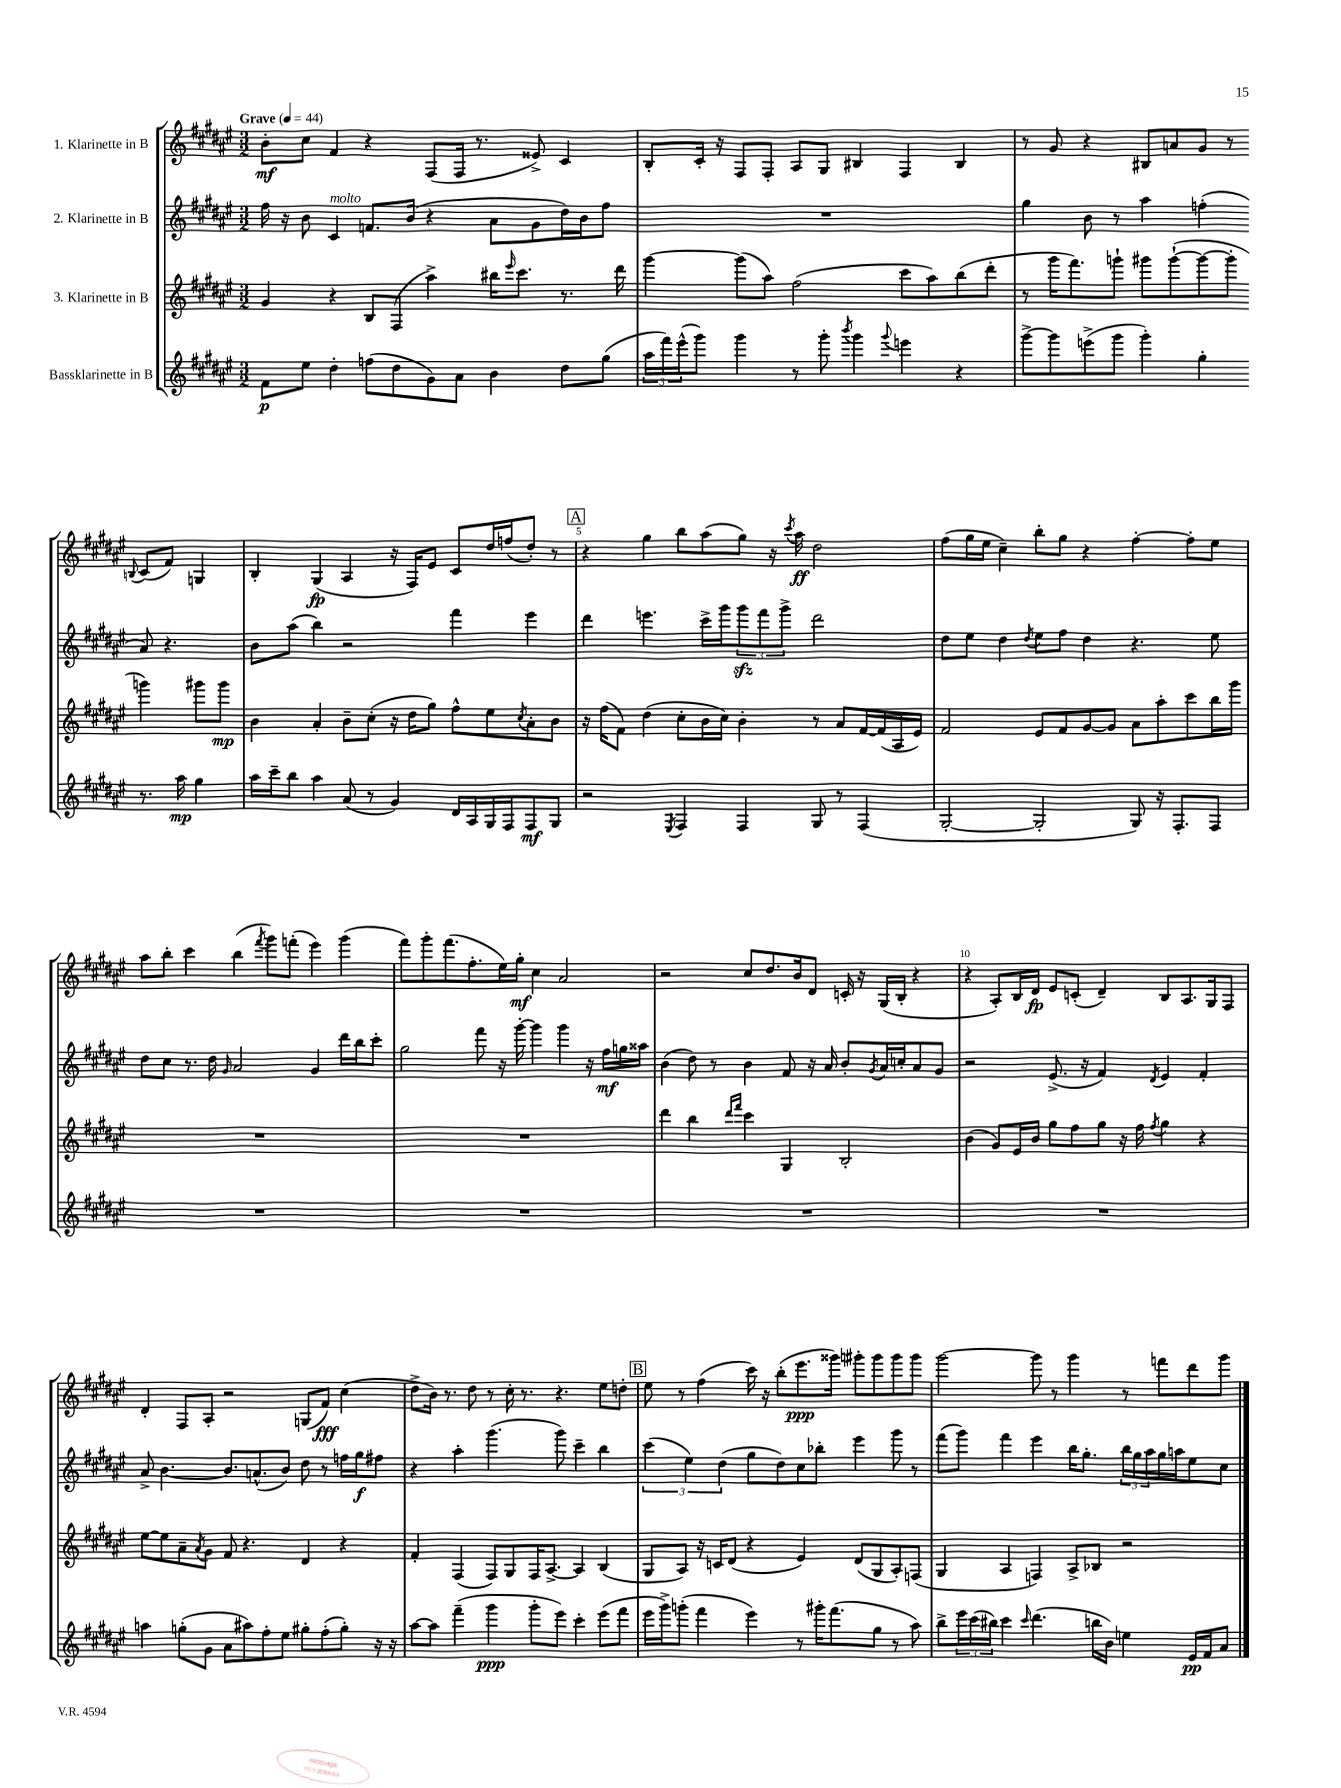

**kern	**kern	**kern	**kern
*staff4	*staff3	*staff2	*staff1
*clefG2	*clefG2	*clefG2	*clefG2
*k[f#c#g#d#a#e#]	*k[f#c#g#d#a#e#]	*k[f#c#g#d#a#e#]	*k[f#c#g#d#a#e#]
*M3/2	*M3/2	*M3/2	*M3/2
*MM44	*MM44	*MM44	*MM44
8f#	4g#	16ff#	8b'
.	.	16r	.
8ee#	.	8b	8cc#
4dd#'	4r	4c#	4f#
(8ff	8B	8.f	4r
8dd#	(8F#	.	.
.	.	(16b	.
8g#)	4aa#^)	4r	(8F#
8a#	.	.	16F#
.	.	.	8.r
4b	16bb#	8a#	.
.	16qqeee#	.	.
.	8.ccc#	.	.
.	.	8g#	8e##^)
8dd#	8.r	16dd#)	4c#
.	.	16b	.
(8gg#	.	8ff#	.
.	16ddd#	.	.
=	=	=	=
24aa#	[4ggg#	1.r	8B'
24fff#)	.	.	.
(24eee#^^	.	.	.
8ggg#)	.	.	16c#'
.	.	.	16r
4ggg#	(8ggg#]	.	8F#
.	8aa#)	.	8F#'
8r	(2ff#	.	8A#
8ggg#'	.	.	8G#
8qbbb	.	.	.
4ggg#	.	.	4B#
8qqggg#	.	.	.
4eee	8ccc#	.	4F#
.	8aa#)	.	.
4r	(8bb	.	4B#
.	8ddd#'	.	.
=	=	=	=
[8ggg#^	8r	4gg#	8r
8ggg#]	16ggg#	.	8g#
.	8.fff#)	.	.
(8eee^	.	8b	4r
8ggg#	8ggg`	8r	.
4ggg#')	8ggg#	4aa#	8B#
.	([8ggg#`	.	8a
4gg#'	8ggg#_	(4ff'	8g#
.	8ggg#']	.	8r
.	.	.	8qqB
8.r	4ggg)	8a#)	(8c#
.	.	4.r	8f#)
16aa#	.	.	.
4gg#	8ggg#	.	4G
.	8ggg#	.	.
=	=	=	=
16aa#	4b	8b	4B'
16ccc#~	.	.	.
8bb	.	(8aa#	.
4aa#	4a#'	4bb)	(4G#
(8a#	8b~	2r	4A#
8r	(8cc#'	.	.
4g#)	16r	.	16r
.	16dd#	.	16F#)
.	8gg#)	.	8e#
16d#	8ff#^^	4fff#	8c#
16A#	.	.	.
16G#	8ee#	.	16dd#
16F#	.	.	(16ff
.	8qcc#	.	.
8F#	8a#'	4eee#	8dd#')
8G#	8b	.	8r
=	=	=	=
2r	16r	4ddd#	4r
.	(16ff#	.	.
.	8f#)	.	.
.	(4dd#	4.eee	4gg#
8qE#	.	.	.
4F#	8cc#'	.	8bb
.	16b	16ccc#^	(8aa#
.	16cc#)	16ggg#	.
4F#	4b'	12ggg#	8gg#)
.	.	12fff#	.
.	.	.	16r
.	.	12ggg#^	.
.	.	.	8qccc#
.	.	.	16aa#
8G#	8r	2ddd#	2dd#
8r	8a#	.	.
(4F#	[16f#	.	.
.	(16f#]	.	.
.	16A#	.	.
.	16e#)	.	.
=	=	=	=
[2G#'	2f#	8dd#	(8ff#
.	.	8ee#	16gg#
.	.	.	16ee#
.	.	4dd#	4cc#~)
.	.	8qdd#	.
2G#']	8e#	8ee#	8bb'
.	8f#	8ff#	8gg#
.	[8g#	4dd#	4r
.	8g#]	.	.
8G#)	8a#	4.r	[4ff#'
16r	8aa#'	.	.
8.F#'	.	.	.
.	8ccc#	.	8ff#']
8F#	16bb	8ee#	8ee#
.	16ggg#	.	.
=	=	=	=
1.r	1.r	8dd#	8aa#
.	.	8cc#	8bb'
.	.	8.r	4ccc#
.	.	16dd#	.
.	.	16qqg#	.
.	.	2a#	(4bb
.	.	.	8qfff#
.	.	.	8ggg#)
.	.	.	(8fff'
.	.	4g#	4eee#)
.	.	16ddd#	(4ggg#
.	.	16bb	.
.	.	8ccc#'	.
=	=	=	=
1.r	1.r	2gg#	8fff#)
.	.	.	8ggg#'
.	.	.	(8.fff#
.	.	.	8.ff#'
.	.	8fff#	.
.	.	16r	16ee#)
.	.	[16ggg#'	16gg#'
.	.	4ggg#]	4cc#
.	.	4ggg#	2a#
.	.	16r	.
.	.	16ff#	.
.	.	16gg	.
.	.	16aa##	.
=	=	=	=
1.r	4ddd#	(4b	2r
.	4bb	8dd#)	.
.	.	8r	.
.	16qqddd#	.	.
.	16qqfff#	.	.
.	4ccc#	4b	8cc#
.	.	.	8.dd#
.	4G#	8f#	.
.	.	.	16b
.	.	16r	8d#
.	.	16a#	.
.	2B'	8b'	16c'
.	.	.	16r
.	.	8qg#	.
.	.	16a#	(16G#
.	.	16cc'	16B'
.	.	8a#	4r
.	.	8g#	.
=	=	=	=
1.r	(4b	2r	4r
.	8g#)	.	8A#')
.	16e#	.	16B
.	16b	.	16d#
.	8gg#	(8.e#^	8e#
.	8ff#	.	(8c'
.	.	16r	.
.	8gg#	4f#)	4d#~)
.	16r	.	.
.	16ff#	.	.
.	8qff#	8qd#	.
.	4gg#	4e#	8B
.	.	.	8.A#
.	4r	4f#'	.
.	.	.	16G#
.	.	.	8F#
=	=	=	=
4aa	[8ee#	8a#^	4d#'
.	8ee#]	[4.b	.
(8gg'	8a#~	.	8F#
.	8qa#	.	.
8g#	8g#	.	8A#'
8a#	8f#	8.b]	2r
8aa#)	4.r	.	.
.	.	(8.a^^	.
8ff#'	.	.	.
8ee#	.	8b)	.
8gg#'	4d#	8dd#	(8G
(8ff#'	.	8r	8f#)
8gg#')	4r	16ff	(4cc#
.	.	16gg#	.
16r	.	8ff#	.
16r	.	.	.
=	=	=	=
[8aa#	4f#'	4r	8dd#^
8aa#]	.	.	16b)
.	.	.	8.r
(4fff#~	(4F#	4aa#'	.
.	.	.	8dd#
4ggg#	8F#)	(4.ggg#	8r
.	8G#	.	16cc#'
.	.	.	8.r
8ggg#'	16F#	.	.
.	[8.A#^	.	.
8eee#)	.	8ggg#)	4.r
4ccc#'	4A#]	4ccc#~	.
(8eee#	(4B	4bb	8ee#
8fff#	.	.	8dd'
=	=	=	=
16eee#	8G#	(6ccc#	8ee#
16ggg#^)	.	.	.
(8ggg'	8A#)	.	8r
.	.	6ee#)	.
4fff#	16r	.	(4ff#
.	16c	.	.
.	.	(6dd#	.
.	(8d#	.	.
4eee#)	4r	8gg#	16ccc#)
.	.	.	16r
.	.	8dd#)	(8bb'
8r	4e#)	8cc#	8.eee#
16ggg#'	.	8bb-'	.
(8.fff#	.	.	16ggg##)
.	(8d#	4eee#	8ggg#'
8gg#	8G#	.	8ggg#
8r	8A#')	8ggg#	8ggg#
8aa#)	(8F	8r	8ggg#
=	=	=	=
8bb^	4G#	(8fff#	[2ggg#
24eee#	.	8ggg#)	.
(24ccc#	.	.	.
24bb#)	.	.	.
4ccc#	4A#	4fff#	.
16qqccc#	.	.	.
(4.ddd#	4F)	4eee#	8ggg#]
.	.	.	8r
.	8A#^	16bb	4ggg#
.	.	8.gg#'	.
16bb	8B-	.	.
16b)	.	.	.
4ee	2r	24bb	8r
.	.	24gg#	.
.	.	24aa#	.
.	.	16gg#	8fff
.	.	16aa	.
16e#	.	8ee#	8ddd#
16f#	.	.	.
8a#	.	8cc#	8ggg#
==	==	==	==
*-	*-	*-	*-
